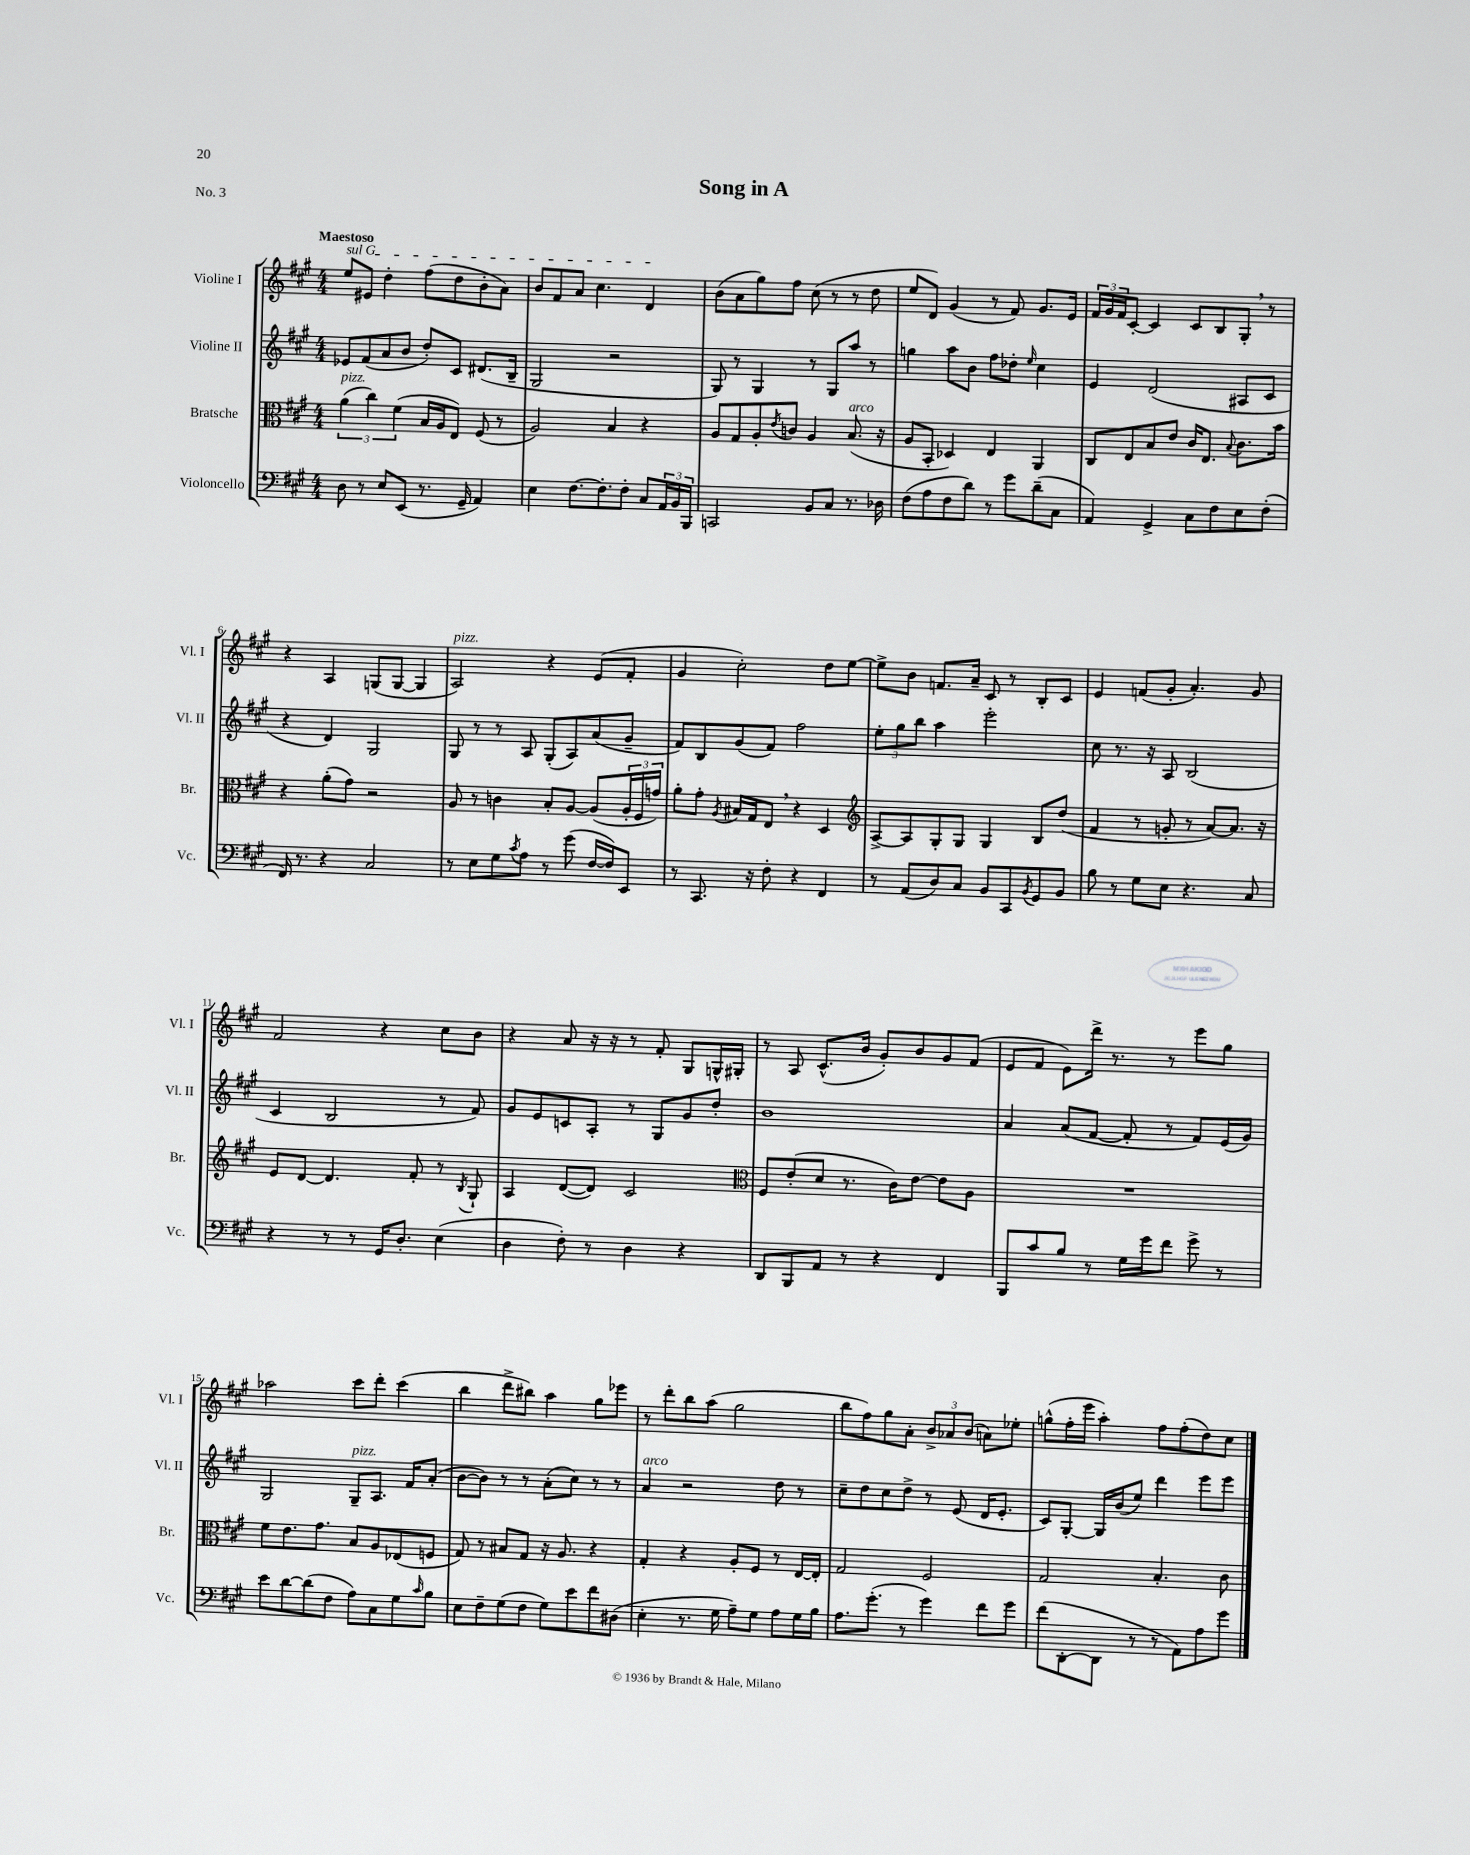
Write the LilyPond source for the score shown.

\header { title = "Song in A" piece = "No. 3" }
<<
\new StaffGroup <<
\new Staff = "s0" \with { instrumentName = "Violine I" shortInstrumentName = "Vl. I" } {
    \clef treble \key a \major \numericTimeSignature \time 4/4 \tempo "Maestoso"
    \once \override TextSpanner.bound-details.left.text = \markup { \italic "sul G" } e''8\startTextSpan eis'8 d''4-. fis''8( d''8 b'8-. a'8) |
    b'8 fis'8 a'8 cis''4. d'4\stopTextSpan |
    b'8( a'8 gis''8) fis''8 cis''8( r8 r8 d''8 |
    e''8 d'8) gis'4( r8 fis'8) gis'8. e'16 |
    \tuplet 3/2 { fis'16 gis'16 fis'16 } cis'8~-. cis'4 cis'8 b8 gis8-. \breathe r8 |
    r4 a4 g8( g8~ g4 |
    a2^\markup { \italic "pizz." }) r4 e'8( fis'8-. |
    gis'4 cis''2-.) d''8 e''8~ |
    e''8-> b'8 f'8. a'16-- cis'8 r8 b8-. cis'8 |
    e'4 f'8( gis'8-. a'4.-.) gis'8 |
    fis'2 r4 cis''8 b'8 |
    r4 a'8 r16 r16 r8 fis'8-. gis8 g16-^ gis16-. |
    r8 a8 cis'8.-^( b'16 gis'8-.) b'8 gis'8 fis'8( |
    e'8 fis'8 e'8) d'''16-> r8. r8 e'''8 gis''8 |
    aes''2 cis'''8 d'''8-. cis'''4( |
    b''4 d'''8-> bis''8) a''4 gis''8 ees'''8 |
    r8 d'''8-. b''8 a''8( gis''2 |
    b''8 fis''8) gis''8 a'8-. \tuplet 3/2 { b'8-> aes'8 b'8( } a'8) ees''8-. |
    g''8-^( fis''16-. e'''16 a''4-.) fis''8 fis''8-.( d''8) cis''8 \bar "|." |
}
\new Staff = "s1" \with { instrumentName = "Violine II" shortInstrumentName = "Vl. II" } {
    \clef treble \key a \major \numericTimeSignature \time 4/4
    ees'8 fis'8( a'8 b'8 d''8-.) cis'8 dis'8.( b16-- |
    gis2 r2 |
    gis8) r8 gis4 r8 gis8 a''8 r8 |
    g''4 a''8 b'8 fis''8 des''8-. \grace { e''16 } cis''4 |
    e'4 d'2( ais8 cis'8 |
    r4 d'4) gis2 |
    gis8 r8 r8 a8 gis8-.( a8) a'8( gis'8-- |
    fis'8) b8 gis'8( fis'8) fis''2 |
    \tuplet 3/2 { e''8-. gis''8 b''8 } a''4 e'''2-. |
    cis''8 r8. r16 a8 b2( |
    cis'4 b2 r8 fis'8) |
    gis'8 e'8 c'8 a8-. r8 gis8 gis'8 d''8-. |
    b'1 |
    a'4 a'8( fis'8~ fis'8-. r8 fis'8) e'16( gis'16) |
    gis2 gis8--^\markup { \italic "pizz." } a8. fis'16 a'8-.( |
    b'8~ b'8) r8 r8 a'8-.( cis''8) r8 r8 |
    a'4^\markup { \italic "arco" } r2 d''8 r8 |
    cis''8-- d''8 cis''8 d''8-> r8 e'8( d'16 e'8.-. |
    cis'8) gis8~-. gis16 b'16( e''8) d'''4 e'''8 e'''8 \bar "|." |
}
\new Staff = "s2" \with { instrumentName = "Bratsche" shortInstrumentName = "Br." } {
    \clef alto \key a \major \numericTimeSignature \time 4/4
    \tuplet 3/2 { a'4^\markup { \italic "pizz." }( cis''4) fis'4( } b16 a16 e8) fis8( r8 |
    a2) b4 r4 |
    a8 gis8 a8-. \acciaccatura { e'8 } c'8 a4 b8.^\markup { \italic "arco" }( r16 |
    a8 b,8-. des4) e4 a,4 |
    cis8 e8 b8 e'8 cis'16 e8. \appoggiatura { b8 } cis'8. b'16 |
    r4 a'8-.( gis'8) r2 |
    a8 r8 c'4 b8-. a8~ a8( \tuplet 3/2 { a16-. fis16 g'16) } |
    a'8-. gis'8-. \acciaccatura { a8 } bis16 gis16 e8 \breathe r4 d4 |
    \clef treble a8~-> a8 gis8-. gis8 gis4 b8 d''8( |
    fis'4 r8 g'8-. r8 a'8~) a'8. r16 |
    e'8 d'8~ d'4. fis'8-. r8 \acciaccatura { b8 } gis8-! |
    a4 d'8~( d'8) cis'2 |
    \clef alto fis8 e'8-.( d'8 r8. cis'16) e'8~ e'8 a8 |
    R1 |
    fis'8 e'8. gis'8. b8 a8 ees8( f8 |
    gis8) r8 bis8 gis8 r16 a8. r4 |
    gis4-. r4 a8-. fis8 r8 e16~ e16-. |
    gis2 fis2 |
    gis2 b4.-. cis'8 \bar "|." |
}
\new Staff = "s3" \with { instrumentName = "Violoncello" shortInstrumentName = "Vc." } {
    \clef bass \key a \major \numericTimeSignature \time 4/4
    d8 r8 e8 e,8( r8. gis,16-- a,4) |
    e4 fis8.~ fis8.-. fis8-. cis8 \tuplet 3/2 { a,16 b,16 b,,16 } |
    c,2 b,8 cis8 r8. des16 |
    fis8( a8 fis8 d'8) r8 gis'8 d'8--( cis8 |
    a,4) gis,4-> cis8 fis8 e8 fis8-.( |
    fis,16) r8. r4 cis2 |
    r8 e8 gis8 \acciaccatura { cis'8 } a8 r8 gis'8( fis16~ fis16) e,8 |
    r8 cis,8. r16 fis8-. r4 fis,4 |
    r8 a,8( d8) cis8 b,8 cis,8 \acciaccatura { b,8 } gis,8 b,8 |
    b8 r8 gis8 e8 r4. cis8 |
    r4 r8 r8 gis,16 d8.-. e4( |
    d4 fis8-.) r8 d4 r4 |
    d,8 b,,8 a,8 r8 r4 fis,4 |
    b,,8 cis'8 b8 r8 gis16 gis'16 fis'8 gis'8-> r8 |
    e'8 d'8~ d'8( fis8 a8) cis8 gis8 \grace { cis'16 } b8 |
    e8 fis8-- gis8( fis8 gis8) e'8 fis'8 dis8( |
    e4-. r8. gis16 a8--) gis8 a8 gis16 b16 |
    a8. gis'8.-.( r8 gis'4) fis'8 gis'8 |
    fis'8( d,8~-. d,8 r8 r8 a,8) a8 gis'8 \bar "|." |
}
>>
>>
